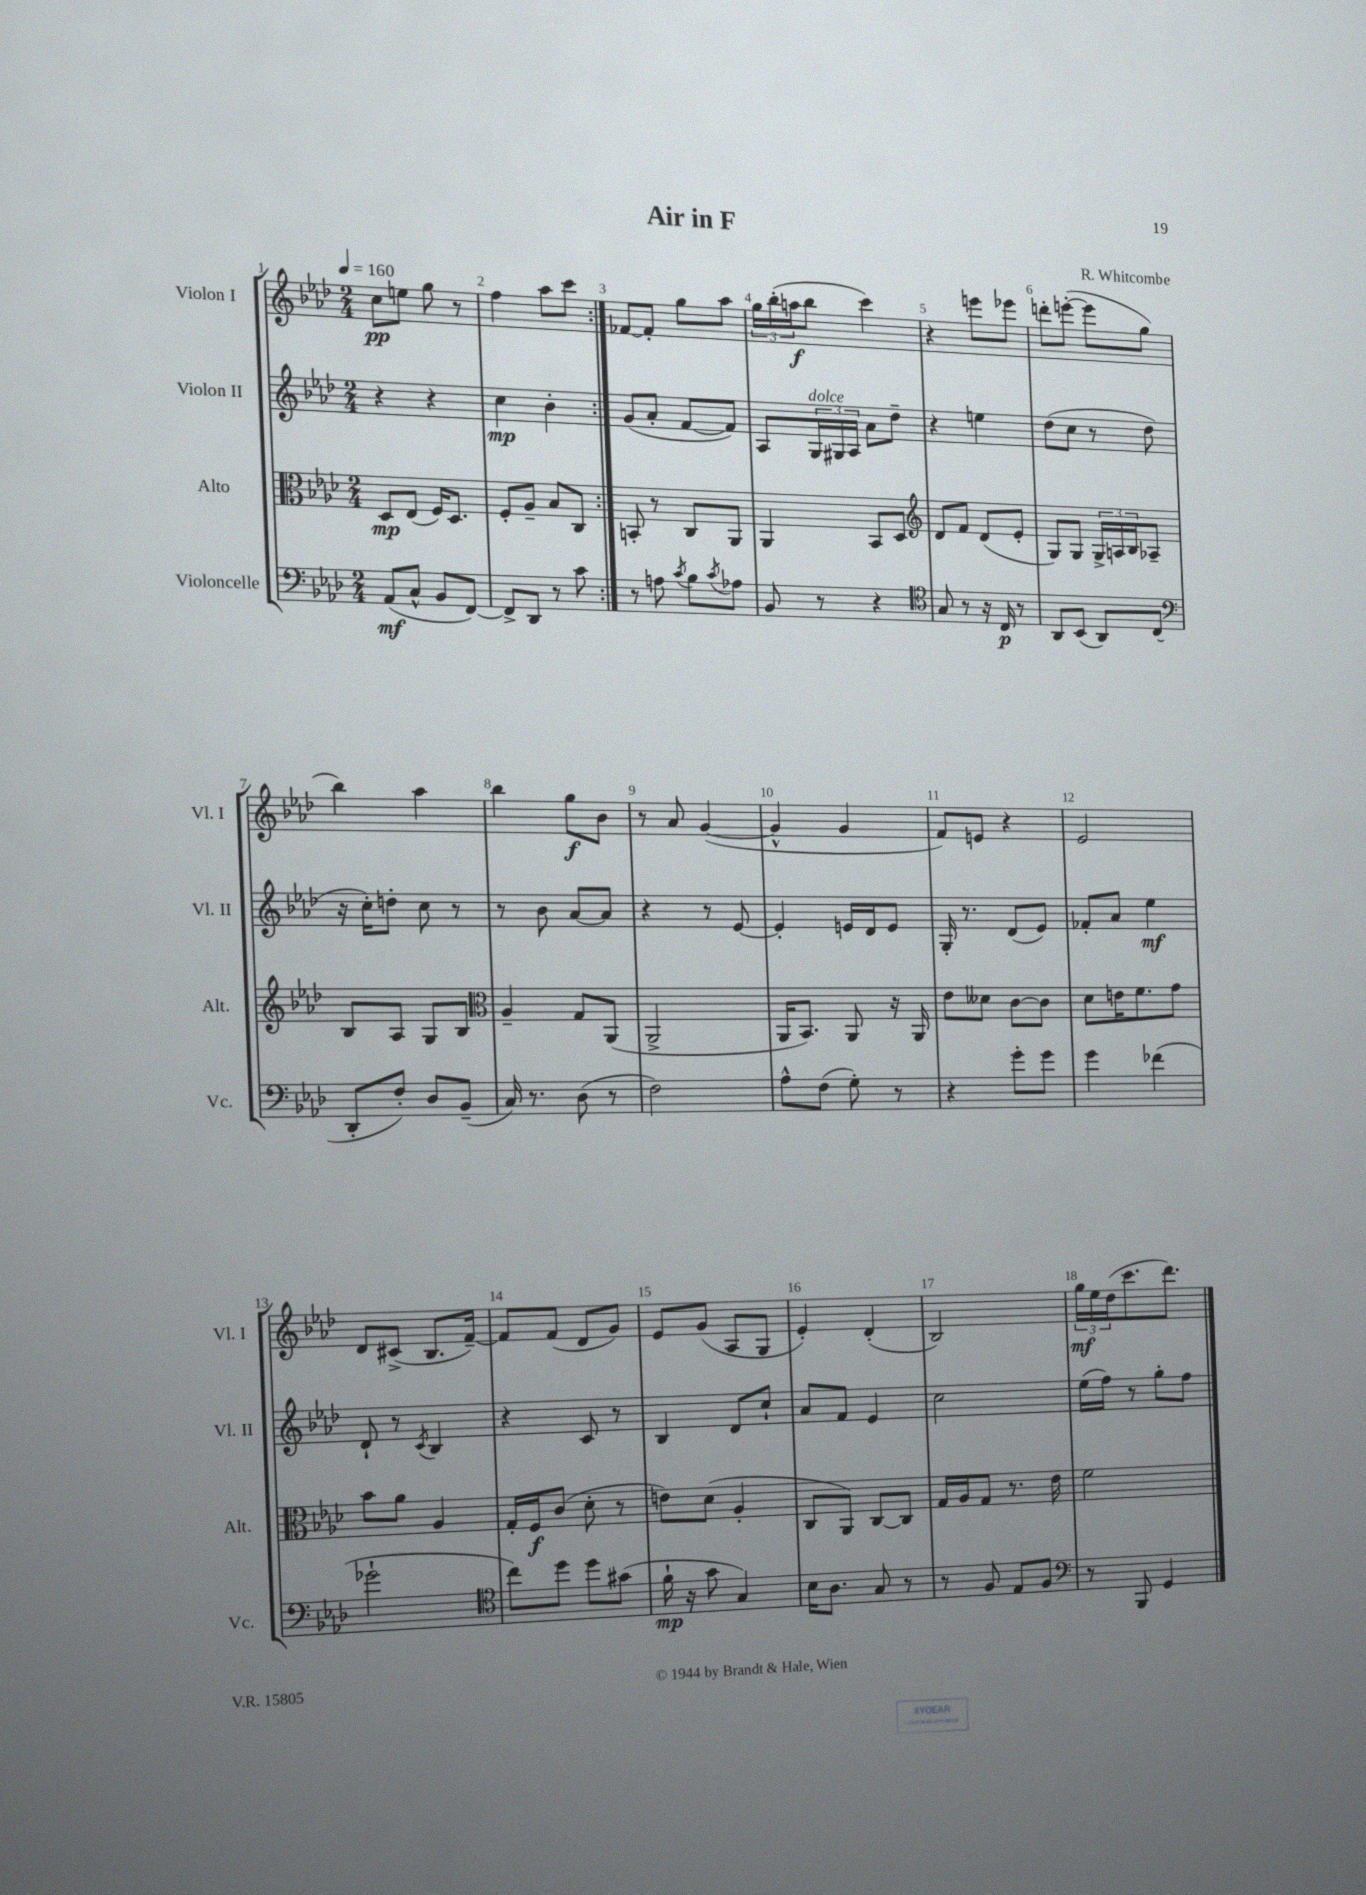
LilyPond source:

\header { title = "Air in F" composer = "R. Whitcombe" }
<<
\new StaffGroup <<
\new Staff = "s0" \with { instrumentName = "Violon I" shortInstrumentName = "Vl. I" } {
    \clef treble \key aes \major \numericTimeSignature \time 2/4 \tempo 4 = 160
    \repeat volta 2 { c''8\pp e''8 g''8 r8 |
    f''4 aes''8 c'''8 | }
    fes'8~ fes'8-. g''8 aes''8 |
    \tuplet 3/2 { g''16 bes''16-.( a''16\f } bes''8 c'''4) |
    r4 e'''8 ees'''8 |
    d'''8-. e'''8~-.( e'''8 g''8 |
    bes''4) aes''4 |
    bes''4 g''8\f bes'8 |
    r8 aes'8 g'4~( |
    g'4-^ g'4 |
    f'8) e'8 r4 |
    ees'2 |
    des'8 cis'8->( bes8. f'16~--) |
    f'8 f'8( des'8 g'8) |
    ees'8 g'8( aes8 g8 |
    ees'4-.) des'4-.( |
    bes2) |
    \tuplet 3/2 { g''16\mf ees''16 des''16( } c'''8. des'''8.) \bar "|." |
}
\new Staff = "s1" \with { instrumentName = "Violon II" shortInstrumentName = "Vl. II" } {
    \clef treble \key aes \major \numericTimeSignature \time 2/4
    \repeat volta 2 { r4 r4 |
    c''4\mp bes'4-. | }
    g'8( aes'8-. f'8~ f'8) |
    aes8 \tuplet 3/2 { g16^\markup { \italic "dolce" } gis16 aes16 } aes'8 des''8-- |
    r4 e''4 |
    des''8( c''8 r8 des''8 |
    r16 c''16-.) d''8-. c''8 r8 |
    r8 bes'8 aes'8~ aes'8 |
    r4 r8 ees'8~ |
    ees'4-. e'16 des'16 e'8 |
    g16-. r8. des'8( ees'8) |
    fes'8-. aes'8 ees''4\mf |
    des'8-! r8 \acciaccatura { c'8 } bes4 |
    r4 c'8 r8 |
    bes4 des'8 c''8-! |
    aes'8 f'8 ees'4 |
    c''2 |
    ees''16( f''16) r8 g''8-. f''8 \bar "|." |
}
\new Staff = "s2" \with { instrumentName = "Alto" shortInstrumentName = "Alt." } {
    \clef alto \key aes \major \numericTimeSignature \time 2/4
    \repeat volta 2 { des8\mp ees8( f16) des8. |
    f8-. aes8-- bes8 c8 | }
    b,8-. r8 c8 aes,8 |
    aes,4 bes,8 des8 |
    \clef treble des'8 f'8 des'8( ees'8-. |
    g8) g8 \tuplet 3/2 { g16-> a16 bes16 } aes8-- |
    bes8 aes8 g8 bes8 |
    \clef alto aes4-- g8 aes,8( |
    aes,2-> |
    aes,16 bes,8.) aes,8 r16 aes,16 |
    ees'8 deses'8 c'8~ c'8 |
    des'8 e'16 f'8. g'8 |
    bes'8 aes'8 aes4 |
    g16-. f16\f c'8( des'8-. r8 |
    e'8) des'8( aes4-. |
    c8 aes,8) c8~ c8 |
    g16 aes16 g8 r8. ees'16 |
    f'2 \bar "|." |
}
\new Staff = "s3" \with { instrumentName = "Violoncelle" shortInstrumentName = "Vc." } {
    \clef bass \key aes \major \numericTimeSignature \time 2/4
    \repeat volta 2 { aes,8\mf( c8-^ bes,8 f,8~) |
    f,8-> des,8 r8 c'8 | }
    r8 a8 \acciaccatura { c'8 } bes8 \acciaccatura { c'8 } aes8 |
    bes,8 r8 r4 |
    \clef tenor g8 r8 r16 c16\p r8 |
    aes,8 bes,8( aes,8) c8( |
    \clef bass des,8-. f8-.) des8 bes,8--( |
    c16) r8. des8( r8 |
    f2) |
    aes8-^ f8( g8-.) r8 |
    r4 g'8-. g'8 |
    g'4 fes'4( |
    ges'2-! |
    \clef tenor c''8) des''8 des''8 gis'8( |
    f'16-!\mp r16 g'8 g4) |
    bes16 aes8. g8 r8 |
    r8 f8 ees8 f8 |
    \clef bass r8 bes,,8 g,4 \bar "|." |
}
>>
>>
\layout { \context { \Score \override BarNumber.break-visibility = ##(#f #t #t) barNumberVisibility = #all-bar-numbers-visible } }
